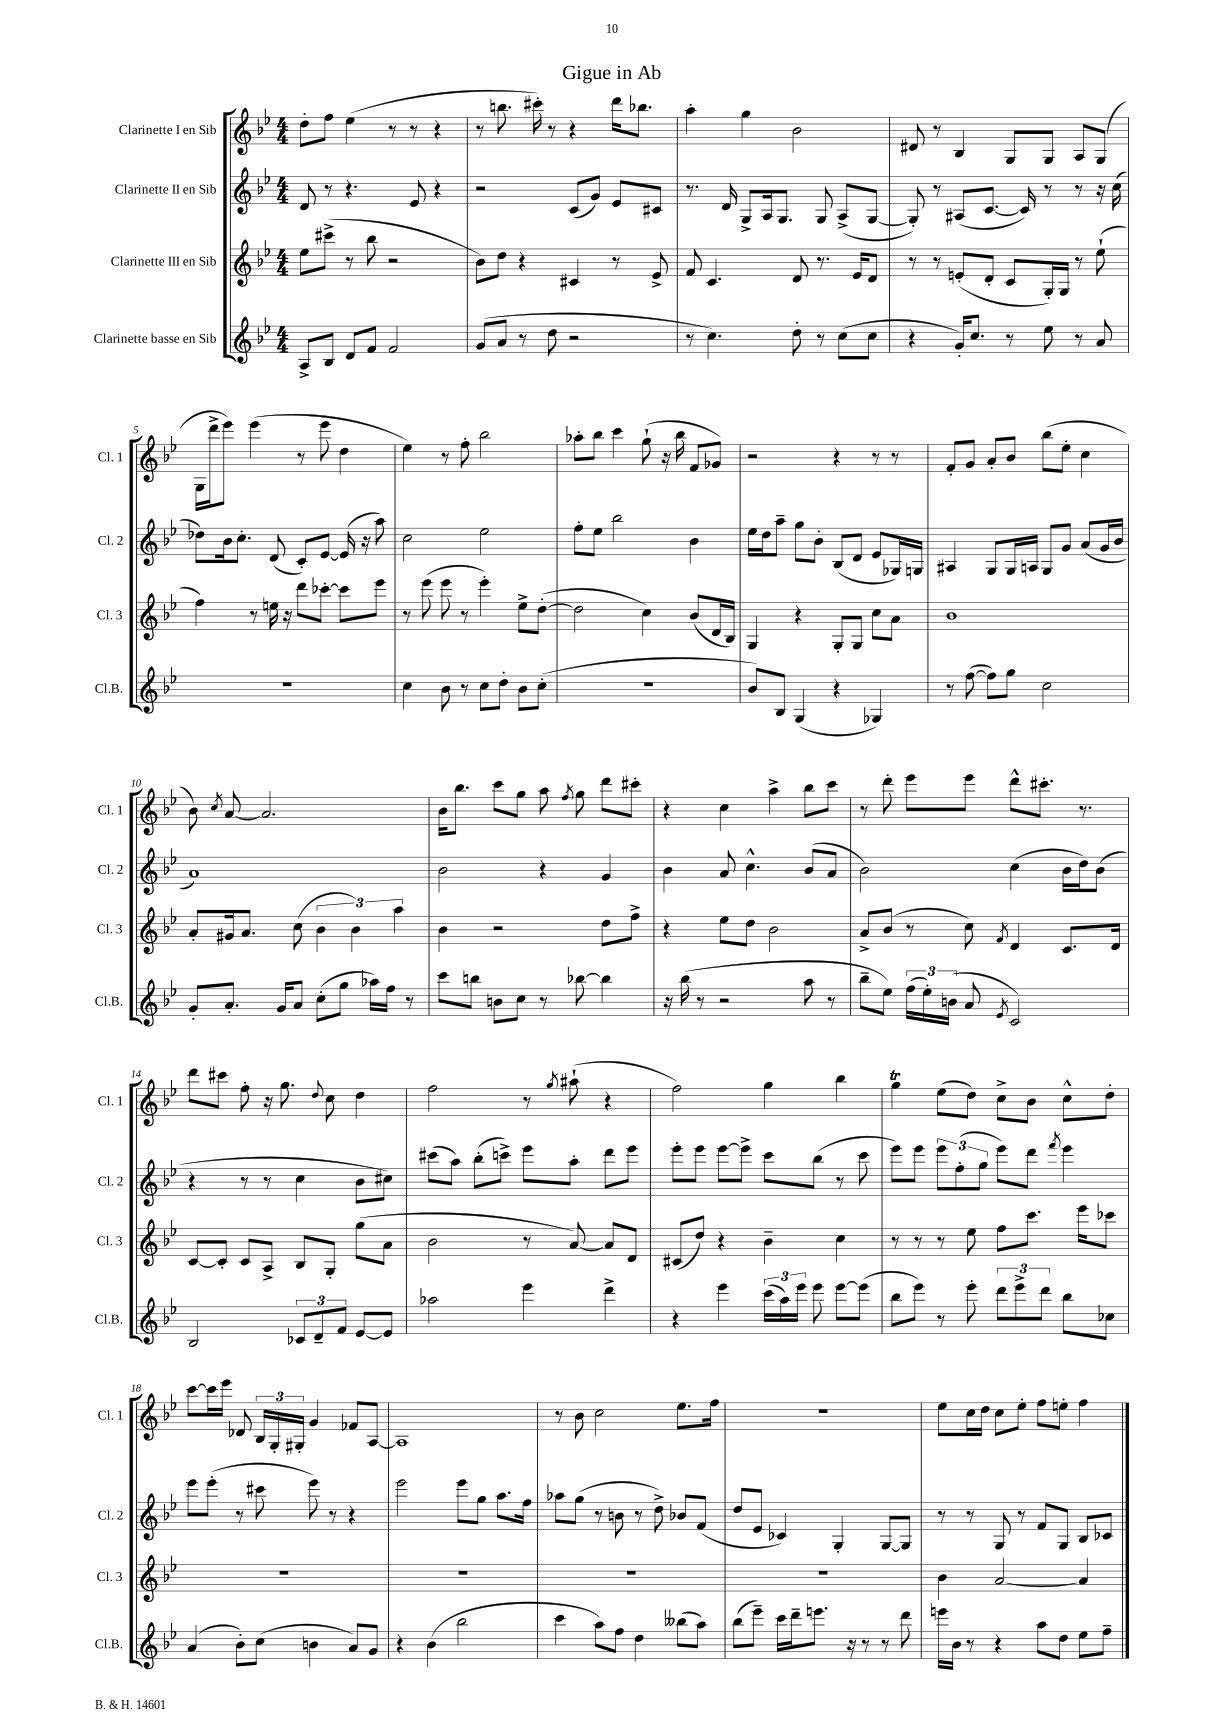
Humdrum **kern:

**kern	**kern	**kern	**kern
*part4	*part3	*part2	*part1
*staff4	*staff3	*staff2	*staff1
*I"Clarinette basse en Sib	*I"Clarinette III en Sib	*I"Clarinette II en Sib	*I"Clarinette I en Sib
*I'Cl.B.	*I'Cl. 3	*I'Cl. 2	*I'Cl. 1
*clefG2	*clefG2	*clefG2	*clefG2
*k[b-e-]	*k[b-e-]	*k[b-e-]	*k[b-e-]
*M4/4	*M4/4	*M4/4	*M4/4
=1	=1	=1	=1
8A^/L	8ee-\L	8d/	8dd'\L
8B-/J	(8ccc#X^\J	8r	8ff\J
8d/L	8r	4.r	(4ee-\
8f/J	8bb-\	.	.
2f/	2r	.	8r
.	.	8e-/	8r
.	.	4r	4r
=2	=2	=2	=2
(8g/L	8b-\L)	2r	8r
8a/J	8dd\J	.	8.bbn\
8r	4r	.	.
.	.	.	16ccc#X'\)
8dd\	.	.	8r
2r	4c#X/	(8c/L	4r
.	.	8g/J)	.
.	8r	8e-/L	16ddd\KL
.	.	.	8.bb-X\J
.	8e-^/	8c#X/J	.
=3	=3	=3	=3
8r	8f/	8.r	4aa'\
4.cc\)	4.c/	.	.
.	.	16d/	.
.	.	8G^/L	4gg\
.	.	16A/k	.
.	.	8.G/J	.
8dd'\	8d/	.	2b-\
8r	8.r	8G/	.
(8cc\L	.	(8A^/L	.
.	16e-/KL	.	.
8cc\J	8d/J	[8G/J	.
=4	=4	=4	=4
4r	8r	8G'/])	8d#X/
.	8r	8r	8r
16g'/KL)	(8en'/L	(8A#X/L	4B-/
8.cc/J	.	.	.
.	8d'/J	[8.c/J	.
8r	8c/L	.	8G/L
.	.	16c/])	.
8ee-\	16G'/L)	8r	8G/J
.	16G/JJ	.	.
8r	8r	8r	8A/L
8a/	(8ee-`\	16r	(8G/J
.	.	(16cc\	.
!!LO:LB:g=z
=5	=5	=5	=5
1r	4ff\)	8dd-X\L)	16G\LL
.	.	.	16ddd^\J
.	.	16b-\k	8eee-\J)
.	.	8.cc'\J	.
.	8r	.	(4eee-\
.	16een\	(8d/	.
.	16r	.	.
.	8ddd\L	8c'/L)	8r
.	[8ccc-X'\J	[8e-/J	8eee-\
.	8ccc-\L]	(16e-/]	4dd\
.	.	16r	.
.	8eee-\J	8aa\)	.
=6	=6	=6	=6
4cc\	8r	2cc\	4ee-\)
.	(8eee-\	.	.
8b-\	8eee-\	.	8r
8r	8r	.	8ff'\
8cc\L	4eee-'\)	2ee-\	2bb-\
8dd'\J	.	.	.
8b-\L	8ee-^\L	.	.
(8cc'\J	([8dd'\J	.	.
=7	=7	=7	=7
1r	2dd\]	8ff'\L	8aa-X'\L
.	.	8ee-\J	8bb-\J
.	.	2bb-\	4ccc\
.	4cc\)	.	(8gg`\
.	.	.	16r
.	.	.	16bb-\
.	(8b-/L	4b-\	8f/L
.	16d/L	.	8g-X/J)
.	16B-/JJ)	.	.
=8	=8	=8	=8
8b-/L)	4G/	16ee-\LL	2r
.	.	16dd\J	.
8B-/J	.	8aa~\J	.
(4G/	4r	8gg\L	.
.	.	8b-'\J	.
4r	8G'/L	(8B-/L	4r
.	8G/J	8d/J	.
4G-X/)	8cc\L	8e-/L	8r
.	8a\J	16G-X/L)	8r
.	.	16Gn/JJ	.
=9	=9	=9	=9
8r	1b-	4A#X/	8f'/L
([8ff\	.	.	8g/J
8ff\L])	.	8G/L	8a'/L
8gg\J	.	16G/L	8b-/J
.	.	16An/JJ	.
2cc\	.	8G/L	(8bb-\L
.	.	8g/J	8ee-'\J
.	.	(8a/L	4cc\
.	.	16g/L	.
.	.	16b-/JJ	.
!!LO:LB:g=z
=10	=10	=10	=10
8g'/L	8a'/L	1a)	8b-\)
.	.	.	8qcc/
8.a'/J	16g#X/k	.	[8a/
.	8.a/J	.	.
.	.	.	2.a/]
16g/KL	.	.	.
8a/J	(8cc\	.	.
(8cc'\L	6b-\	.	.
8gg\J	.	.	.
.	6b-\)	.	.
16aa-X\LL)	.	.	.
16ff\JJ	.	.	.
.	6aa\	.	.
8r	.	.	.
=11	=11	=11	=11
8ccc\L	4b-\	2b-\	16b-\KL
.	.	.	8.bb-\J
8bbn\J	.	.	.
8bn\L	2r	.	8ccc\L
8cc\J	.	.	8gg\J
8r	.	4r	8aa\
.	.	.	8qff/
[8bb-X\	.	.	8gg\
4bb-\]	8dd\L	4g/	8ddd\L
.	8ff^\J	.	8ccc#X'\J
=12	=12	=12	=12
16r	4r	4b-\	4r
(16bb-\	.	.	.
8r	.	.	.
2r	8ee-\L	8a/	4cc\
.	8dd\J	4.cc^^\	.
.	2b-\	.	4aa^\
8aa\	.	(8b-/L	8bb-\L
8r	.	8a/J	8ccc\J
=13	=13	=13	=13
8bb-~\L	8a^/L	2b-\)	8r
8ee-\J)	(8b-/J	.	8ddd'\
(24ff\LL	8r	.	8eee-\L
24ee-'\)	.	.	.
(24bn\JJ	.	.	.
8a/	8cc\)	.	8eee-\J
8qe-/	8qf/	.	.
2c/)	4d/	(4cc\	8ddd^^\L
.	.	.	8.ccc#X'\J
.	8.c/L	16b-\LL	.
.	.	16dd\J)	8.r
.	.	(8b-\J	.
.	16d/Jk	.	.
!!LO:LB:g=z
=14	=14	=14	=14
2B-/	[8c/L	4r	8ddd\L
.	8c'/J]	.	8ccc#X\J
.	8c/L	8r	8ff'\
.	8A^/J	8r	16r
.	.	.	8.gg\
12c-X/L	8B-/L	4cc\	.
12d~/	.	.	.
.	.	.	8qqdd/
.	8G'/J	.	8cc\
12f/J	.	.	.
[8e-/L	(8gg\L	8b-\L	4dd\
8e-/J]	8a\J	8cc#X\J)	.
=15	=15	=15	=15
2aa-X\	2b-\	(8ccc#X\L	2ff\
.	.	8aa\J)	.
.	.	(8bb-'\L	.
.	.	8cccn^\J)	.
4eee-\	8r	8eee-\L	8r
.	.	.	8qgg/
.	[8a/)	8aa'\J	(8aa#X`\
4ddd^\	8a/L]	8ddd\L	4r
.	8d/J	8eee-\J	.
=16	=16	=16	=16
4r	(8c#X/L	8eee-'\L	2ff\)
.	8dd/J)	8eee-\J	.
4eee-\	4r	[8eee-\L	.
.	.	8eee-^\J]	.
(24ccc\LL	4b-~\	8ccc\L	4gg\
24aa\)	.	.	.
24eee-\JJ	.	.	.
8eee-\	.	(8bb-\J	.
[8eee-\L	4cc\	8r	4bb-\
(8eee-\J]	.	8ccc\	.
=17	=17	=17	=17
8bb-\L	8r	8eee-\L)	4ggT\
8eee-\J)	8r	8eee-\J	.
8r	8r	12eee-\L	(8ee-\L
.	.	(12ff'\	.
8eee-'\	8ee-\	.	8dd\J)
.	.	12gg\J	.
12ddd\L	8ff\L	8eee-\L)	8cc^\L
12eee-^\	.	.	.
.	8.ccc\J	8ddd\J	8b-\J
12ddd\J	.	.	.
.	.	8qfff/	.
8bb-\L	.	4eee-\	8cc^^\L
.	16eee-\KL	.	.
8cc-X\J	8ccc-X\J	.	8dd'\J
!!LO:LB:g=z
=18	=18	=18	=18
(4a/	1r	8eee-\L	[8ccc\L
.	.	(8eee-'\J	16ccc\L]
.	.	.	16eee-\JJ
8b-'\L)	.	8r	8d-X/
(8cc\J	.	8ccc#X\	24B-/LL
.	.	.	24G'/
.	.	.	24G#X'/JJ
4bn\	.	8eee-\)	4g/
.	.	8r	.
8a/L)	.	4r	8f-X/L
8g/J	.	.	[8A/J
=19	=19	=19	=19
4r	1r	2eee-\	1A]
(4b-\	.	.	.
2bb-\	.	8eee-\L	.
.	.	8gg\J	.
.	.	8.aa\L	.
.	.	16ff\Jk	.
=20	=20	=20	=20
4ccc\	1r	8aa-X\L	8r
.	.	(8gg\J	8b-\
8aa\L)	.	8r	2cc\
8ff\J	.	8bn\	.
4dd\	.	8r	.
.	.	8dd^\)	.
(8bb--X\L	.	8b-X/L	8.ee-\L
8aa\J)	.	(8f/J	.
.	.	.	16ff\Jk
=21	=21	=21	=21
(8bb-\L	1r	8dd/L	1r
8eee-~\J)	.	8e-/J	.
16ccc\LL	.	4c-X/)	.
16ddd~\J	.	.	.
8.eeen\J	.	.	.
.	.	4G'/	.
16r	.	.	.
8r	.	.	.
8r	.	[8G/L	.
8ddd\	.	8G/J]	.
=22	=22	=22	=22
16eeen\LL	4b-\	8r	8ee-\L
16b-\JJ	.	.	.
8r	.	8r	16cc\L
.	.	.	16dd\JJ
4r	[2a/	8G/	8cc\L
.	.	8r	8ee-'\J
8aa\L	.	8f/L	8ff\L
8dd\J	.	8G/J	8een'\J
8ee-\L	4a/]	8B-/L	4ff\
8ff~\J	.	8c-X/J	.
==	==	==	==
*-	*-	*-	*-
